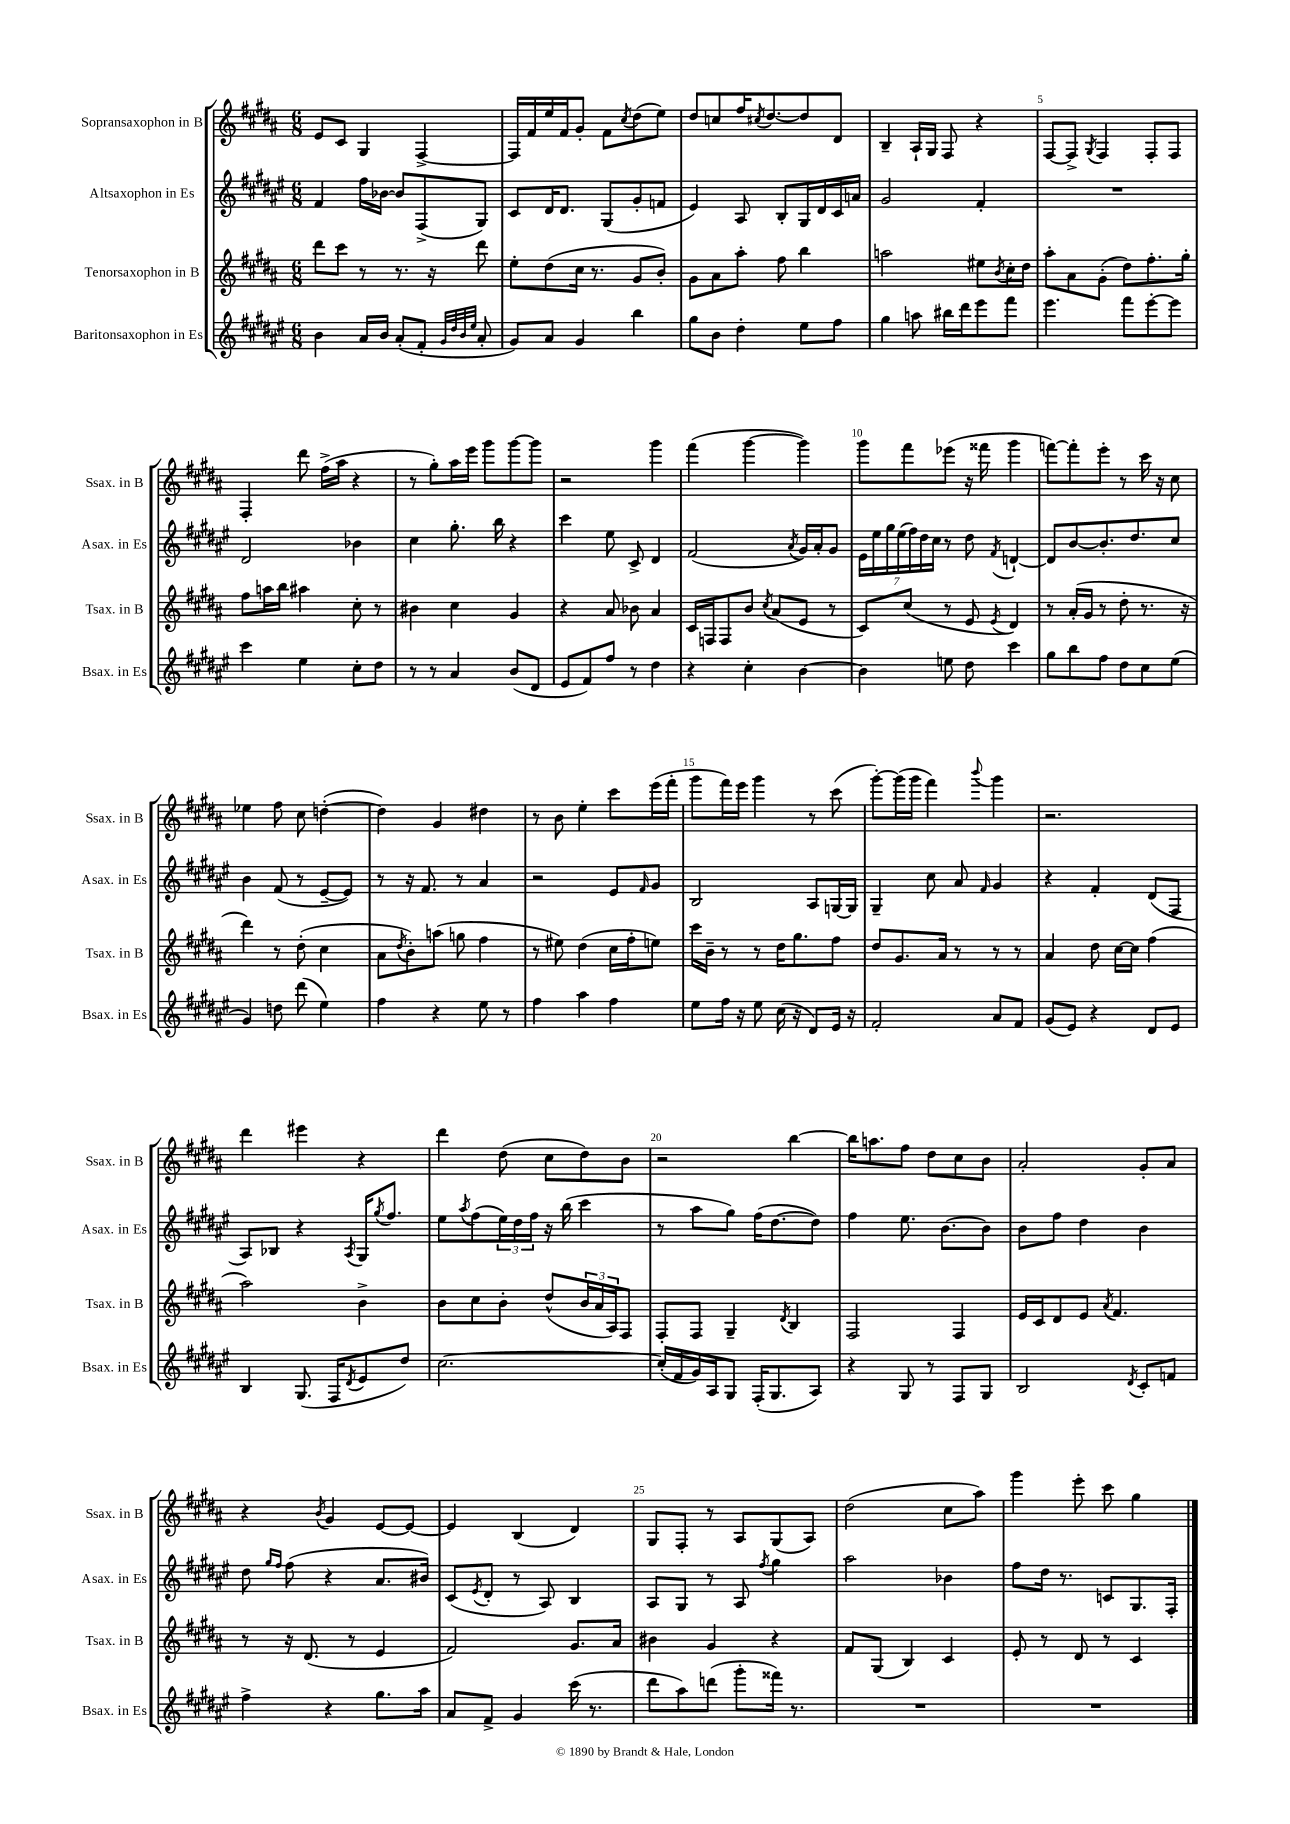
<<
\new StaffGroup <<
\new Staff = "s0" \with { instrumentName = "Sopransaxophon in B" shortInstrumentName = "Ssax. in B" } {
    \clef treble \key b \major \numericTimeSignature \time 6/8
    e'8 cis'8 gis4 fis4~-> |
    fis16 fis'16 e''16 fis'16 gis'8-. fis'8 \acciaccatura { cis''8 } dis''8( e''8) |
    dis''8 c''8 fis''16 \acciaccatura { cis''8 } dis''8.~ dis''8 dis'8 |
    b4-- ais16-! gis16 fis8 r4 |
    fis8~ fis8-> \acciaccatura { gis8 } fis4 fis8-. fis8 |
    fis4-. dis'''8 fis''16->( ais''16 r4 |
    r8 gis''8-.) ais''16 e'''16 gis'''8 gis'''8~ gis'''8 |
    r2 gis'''4 |
    fis'''4( gis'''4~ gis'''4) |
    gis'''8 fis'''8 ees'''8( r16 fisis'''16 gis'''4 |
    f'''8~) f'''8-. e'''8-. r8 cis'''16 r16 cis''8 |
    ees''4 fis''8 cis''8 d''4~-.( |
    d''4) gis'4 dis''4 |
    r8 b'8 e''4-. cis'''8 e'''16( fis'''16-. |
    gis'''8 fis'''16) e'''16 gis'''4 r8 cis'''8( |
    gis'''8~-.) gis'''16( gis'''16 fis'''4) \appoggiatura { b'''8 } gis'''4 |
    r2. |
    dis'''4 eis'''4 r4 |
    dis'''4 dis''8( cis''8 dis''8) b'8 |
    r2 b''4~ |
    b''16 a''8. fis''8 dis''8 cis''8 b'8 |
    ais'2-. gis'8-. ais'8 |
    r4 \acciaccatura { b'8 } gis'4 e'8~ e'8~ |
    e'4 b4( dis'4) |
    gis8 fis8-. r8 ais8 gis8( ais8) |
    dis''2( cis''8 ais''8) |
    gis'''4 e'''8-. cis'''8 gis''4 \bar "|." |
}
\new Staff = "s1" \with { instrumentName = "Altsaxophon in Es" shortInstrumentName = "Asax. in Es" } {
    \clef treble \key fis \major \numericTimeSignature \time 6/8
    fis'4 fis''16 bes'16~ bes'8 fis8->( gis8) |
    cis'8 dis'16 dis'8. gis8( gis'8-. f'8 |
    eis'4) ais8 b8-. gis16 dis'16 cis'16 a'16 |
    gis'2 fis'4-. |
    R2. |
    dis'2 bes'4 |
    cis''4 gis''8.-. b''16 r4 |
    cis'''4 eis''8 cis'8-> dis'4 |
    fis'2( \acciaccatura { ais'8 } gis'16) ais'16-. gis'8 |
    \tuplet 7/4 { eis'16 eis''16 gis''16 eis''16( fis''16) dis''16 cis''16 } r8 dis''8 \acciaccatura { fis'8 } d'4~-! |
    d'8 b'8~ b'8.-. dis''8. cis''8 |
    b'4 fis'8( r8 eis'8~-- eis'8) |
    r8 r16 fis'8. r8 ais'4 |
    r2 eis'8 \grace { fis'16 } gis'8 |
    b2 ais8 g16~ g16 |
    gis4-- cis''8 ais'8 \grace { fis'16 } gis'4 |
    r4 fis'4-. dis'8( fis8 |
    ais8) bes8 r4 \acciaccatura { ais8 } gis16 \acciaccatura { gis''8 } fis''8. |
    eis''8 \acciaccatura { ais''8 } fis''8( \tuplet 3/2 { eis''16) dis''16 fis''16 } r16 b''16( cis'''4 |
    r8 ais''8 gis''8) fis''16( dis''8.~ dis''8) |
    fis''4 eis''8. b'8.~ b'8 |
    b'8 fis''8 dis''4 b'4 |
    dis''8 \grace { gis''16 fis''16 } fis''8( r4 ais'8. bis'16) |
    cis'8( \acciaccatura { eis'8 } dis'8-. r8 ais8) b4 |
    ais8 gis8 r8 ais8 \acciaccatura { fis''8 } gis''4 |
    ais''2 bes'4 |
    fis''8 dis''16 r8. c'8 gis8. fis16-. \bar "|." |
}
\new Staff = "s2" \with { instrumentName = "Tenorsaxophon in B" shortInstrumentName = "Tsax. in B" } {
    \clef treble \key b \major \numericTimeSignature \time 6/8
    dis'''8 cis'''8 r8 r8. r16 dis'''8 |
    e''8-. dis''8( cis''16 r8. gis'8 b'8-.) |
    gis'8 ais'8 ais''8-. fis''8 b''4 |
    a''2 eis''8 \acciaccatura { b'8 } cis''16-. dis''16 |
    ais''8-. ais'8 gis'8-.( dis''8) fis''8.-. gis''16-. |
    fis''8 a''16 b''16 ais''4 cis''8-. r8 |
    bis'4 cis''4 gis'4 |
    r4 ais'8 bes'8 ais'4 |
    cis'16 f16 f8 b'8 \acciaccatura { cis''8 } ais'8( e'8 r8 |
    cis'8) cis''8( r8 e'8 \acciaccatura { e'8 } dis'4) |
    r8 ais'16-.( gis'16 r8 dis''8-. r8. r16 |
    dis'''4) r8 dis''8-.( cis''4 |
    ais'8 \acciaccatura { dis''8 } b'8-.) a''8( g''8 fis''4 |
    r8 eis''8) dis''4( cis''16 fis''16-. e''8) |
    cis'''16 b'16-- r8 r8 dis''16 gis''8. fis''8 |
    dis''8 gis'8. ais'16 r8 r8 r8 |
    ais'4 dis''8 cis''16~ cis''16 fis''4( |
    ais''2) b'4-> |
    b'8 cis''8 b'8-. dis''8-^( \tuplet 3/2 { b'16 ais'16 ais16) } fis8 |
    fis8-. fis8 gis4-- \acciaccatura { dis'8 } b4 |
    fis2 fis4 |
    e'16 cis'16 dis'8 e'8 \acciaccatura { ais'8 } fis'4. |
    r8 r16 dis'8.( r8 e'4 |
    fis'2) gis'8. ais'16 |
    bis'4 gis'4 r4 |
    fis'8 gis8( b4) cis'4 |
    e'8-. r8 dis'8 r8 cis'4 \bar "|." |
}
\new Staff = "s3" \with { instrumentName = "Baritonsaxophon in Es" shortInstrumentName = "Bsax. in Es" } {
    \clef treble \key fis \major \numericTimeSignature \time 6/8
    b'4 ais'16 b'16 ais'8-.( fis'8-. \grace { gis'32 dis''32 b'32 eis''32 } ais'8-. |
    gis'8) ais'8 gis'4 b''4 |
    gis''8 b'8 dis''4-. eis''8 fis''8 |
    gis''4 a''8 bis''16 dis'''16 eis'''8 fis'''8 |
    eis'''4. fis'''8 eis'''8~-. eis'''8 |
    cis'''4 eis''4 cis''8-. dis''8 |
    r8 r8 ais'4 b'8( dis'8 |
    eis'8 fis'8) fis''8 r8 dis''4 |
    r4 cis''4-. b'4~ |
    b'4 e''8 dis''8 cis'''4 |
    gis''8 b''8 fis''8 dis''8 cis''8 eis''8( |
    gis'4) d''8 dis'''8( eis''4) |
    fis''4 r4 eis''8 r8 |
    fis''4 ais''4 fis''4 |
    eis''8 fis''16 r16 eis''8 cis''16( r16 dis'8) eis'16 r16 |
    fis'2-. ais'8 fis'8 |
    gis'8( eis'8) r4 dis'8 eis'8 |
    b4 gis8.( fis16 \acciaccatura { dis'8 } eis'8 dis''8) |
    cis''2.~ |
    cis''16-.( fis'16 gis'16) ais16 gis8 fis16-.( gis8. ais8) |
    r4 gis8 r8 fis8 gis8 |
    b2 \acciaccatura { dis'8 } cis'8-. f'8 |
    fis''4-> r4 gis''8. ais''16 |
    ais'8 fis'8-> gis'4 cis'''16( r8. |
    dis'''8 ais''8) d'''8( gis'''8-. fisis'''16) r8. |
    R2. |
    R2. \bar "|." |
}
>>
>>
\layout { \context { \Score \override BarNumber.break-visibility = ##(#f #t #t) barNumberVisibility = #(every-nth-bar-number-visible 5) } }
